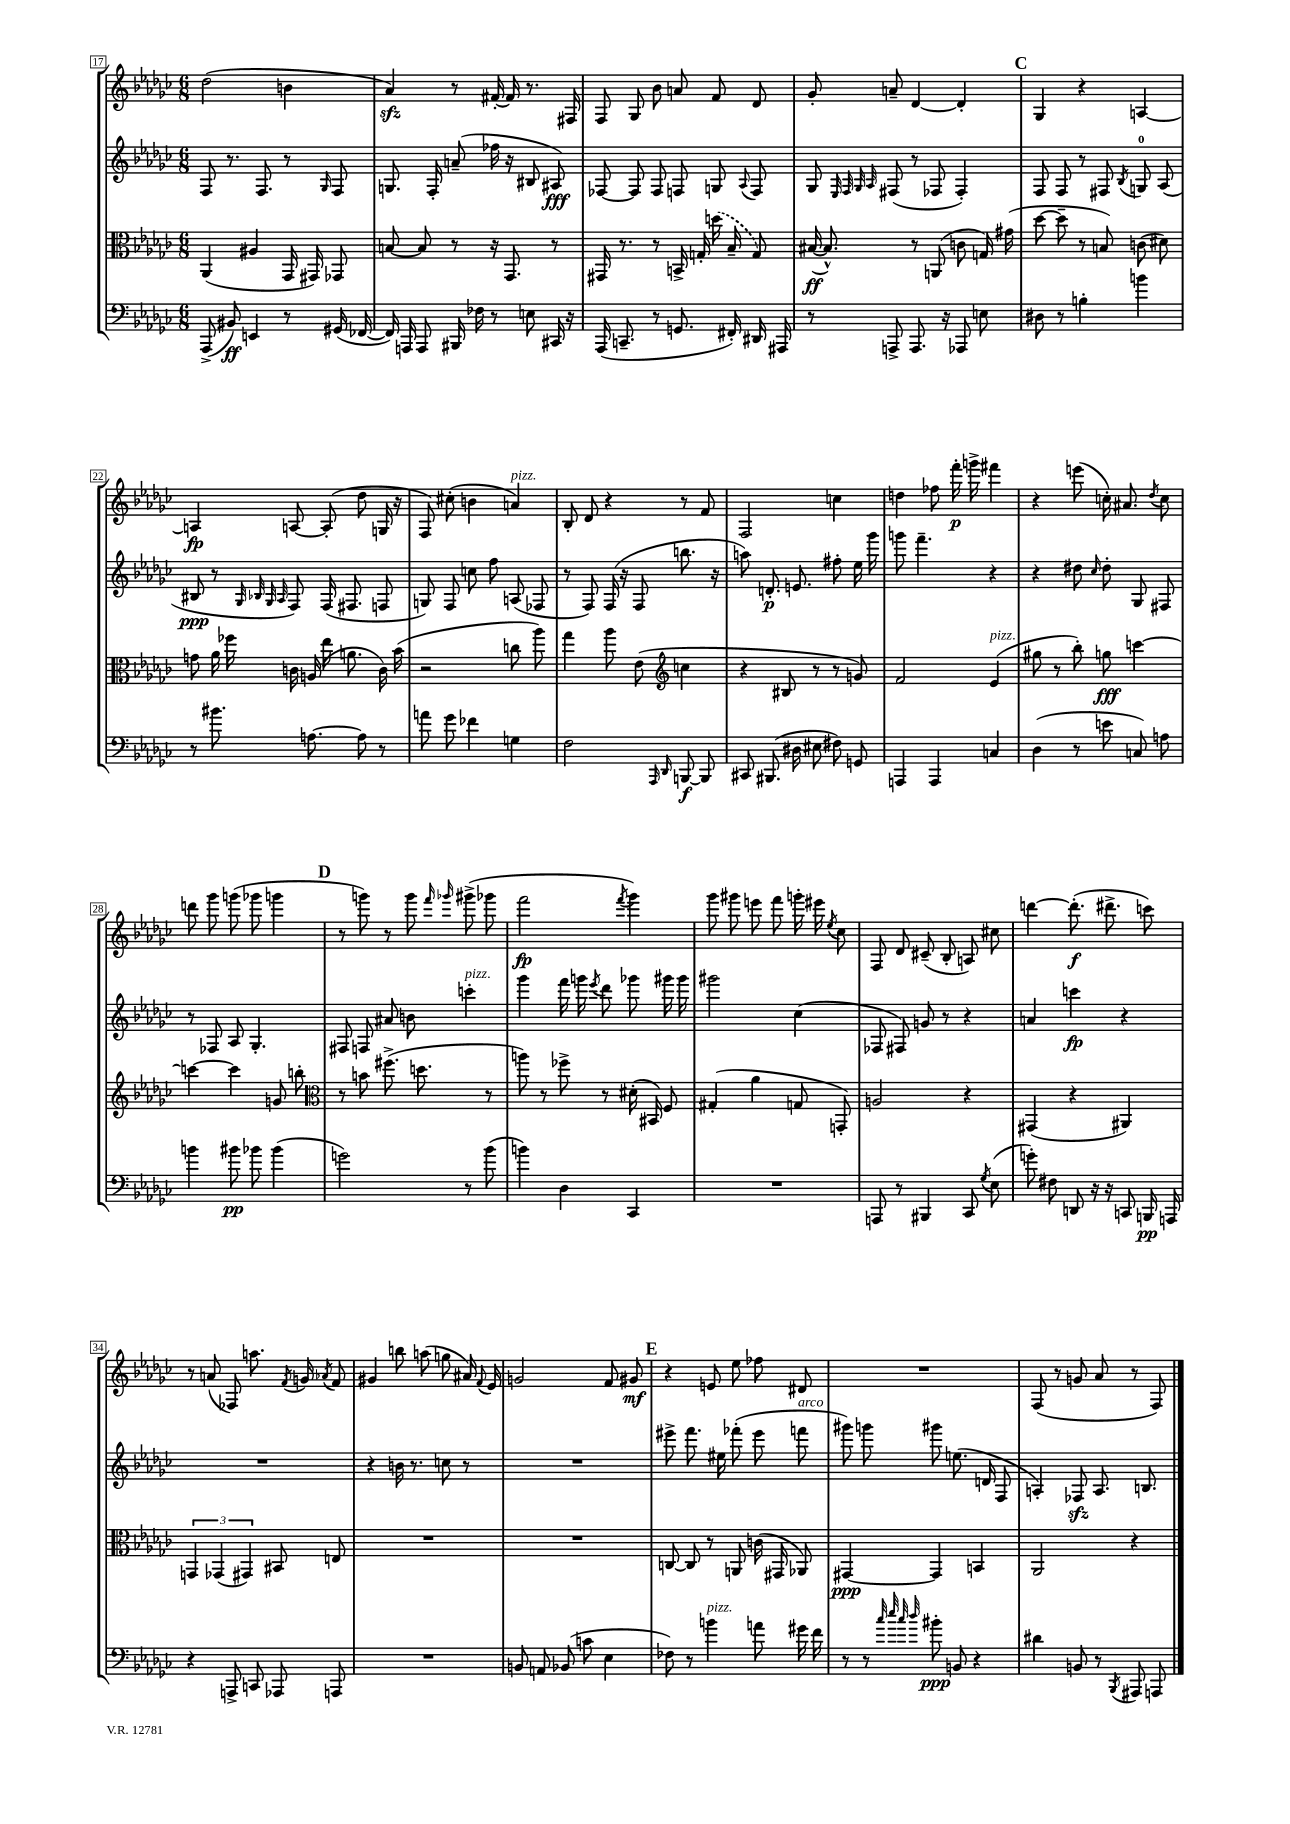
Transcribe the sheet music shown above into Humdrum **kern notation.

**kern	**dynam	**kern	**dynam	**kern	**dynam	**kern	**dynam
*part4	*part4	*part3	*part3	*part2	*part2	*part1	*part1
*staff4	*staff4	*staff3	*staff3	*staff2	*staff2	*staff1	*staff1
*clefF4	*	*clefC3	*	*clefG2	*	*clefG2	*
*k[b-e-a-d-g-c-]	*	*k[b-e-a-d-g-c-]	*	*k[b-e-a-d-g-c-]	*	*k[b-e-a-d-g-c-]	*
*M6/8	*	*M6/8	*	*M6/8	*	*M6/8	*
=17	=17	=17	=17	=17	=17	=17	=17
(8AAA-^/	.	(4AA-/	.	8F/	.	(2dd-\	.
8BB#X/)	ff	.	.	8.r	.	.	.
4EEn/	.	4A#X/	.	.	.	.	.
.	.	.	.	8.F/	.	.	.
8r	.	16GG-/	.	8r	.	4bn\	.
.	.	16GG#X/)	.	.	.	.	.
.	.	.	.	16qqG-/	.	.	.
(16GG#X/	.	8GG-X/	.	8F/	.	.	.
[16FF-X/	.	.	.	.	.	.	.
=18	=18	=18	=18	=18	=18	=18	=18
16FF-/])	.	[8Bn/	.	8.Gn/	.	4a-zz/)	.
16AAAn/	.	.	.	.	.	.	.
8AAA/	.	8B/]	.	.	.	.	.
.	.	.	.	16F'/	.	.	.
16BBB#X/	.	8r	.	(8an~/	.	8r	.
16F-X\	.	.	.	.	.	.	.
8r	.	16r	.	16ff-X\	.	[16f#X'/	.
.	.	8.GG-/	.	16r	.	16f#/]	.
8En\	.	.	.	8B#X/	.	8.r	.
16CC#X/	.	8r	.	8A#X/)	fff	.	.
16r	.	.	.	.	.	16F#X/	.
=19	=19	=19	=19	=19	=19	=19	=19
(16AAA-/	.	16GG#X/	.	[8F-X/	.	8F/	.
8.CCn~/	.	8.r	.	.	.	.	.
.	.	.	.	8F-/]	.	8G-/	.
8r	.	8r	.	8F-/	.	8b-\	.
8.GGn/	.	16BBn^/	.	8Fn/	.	8an/	.
.	.	16Gn'/	.	.	.	.	.
.	.	(16ddn\	.	8Gn/	.	8f/	.
16FF#X'/)	.	16B-~/	.	.	.	.	.
.	.	.	.	8qqA-/	.	.	.
16DD#X/	.	8G/)	.	8F/	.	8d-/	.
16AAA#X/	.	.	.	.	.	.	.
=20	=20	=20	=20	=20	=20	=20	=20
8r	.	([16B#X/	ff	8G-/	.	8g-'/	.
.	.	8.B#^^/])	.	.	.	.	.
.	.	.	.	32qqE-/	.	.	.
.	.	.	.	32qqF/	.	.	.
.	.	.	.	32qqG-/	.	.	.
.	.	.	.	32qqA-/	.	.	.
8AAAn^/	.	.	.	(8F#X/	.	8an~/	.
8.AAA/	.	8r	.	8r	.	[4d-/	.
.	.	(8AAn/	.	8F-X/	.	.	.
16r	.	.	.	.	.	.	.
8AAA-X/	.	8cn\	.	4F-'/)	.	4d-'/]	.
8En\	.	16Gn/)	.	.	.	.	.
.	.	(16g#X\	.	.	.	.	.
!!LO:REH:place=s1:t=C
=21	=21	=21	=21	=21	=21	=21	=21
8D#X\	.	[8dd-\	.	8F/	.	4G-/	.
8r	.	8dd-~\]	.	8F/	.	.	.
4Bn'\	.	8r	.	8r	.	4r	.
.	.	8Bn/)	.	8F#X/	.	.	.
.	.	.	.	8qB-/	.	.	.
4bn\	.	(8cn\	.	8Gn/	.	[4An/	.
.	.	8d#X\)	.	(8A-/	.	.	.
!!LO:LB:g=z
=22	=22	=22	=22	=22	=22	=22	=22
8r	.	8gn\	.	8B#X/	ppp	4An/]	fp
8.b#X\	.	16a-\	.	8r	.	.	.
.	.	16ff-X\	.	.	.	.	.
.	.	.	.	32qqG-/	.	.	.
.	.	.	.	32qqB-X/	.	.	.
.	.	.	.	32qqG-/	.	.	.
.	.	.	.	32qqA-/	.	.	.
.	.	16cn\	.	8F/)	.	[8An/	.
[8.An\	.	(16An/	.	.	.	.	.
.	.	16ee-\	.	(16F/	.	(8A'/]	.
.	.	8.an\	.	8.F#X/	.	.	.
8A\]	.	.	.	.	.	8dd-\	.
8r	.	16c\)	.	8Fn/	.	16Gn/	.
.	.	(16b-\	.	.	.	16r	.
=23	=23	=23	=23	=23	=23	=23	=23
8an\	.	2r	.	8Gn/)	.	8F/)	.
8g-\	.	.	.	8F/	.	(8cc#X'\	.
4f-X\	.	.	.	8ccn\	.	4bn\	.
.	.	.	.	8ff\	.	.	.
!	!	!	!	!	!	!LO:TX:a:i:t=pizz.	!
4Gn\	.	8ccn\	.	(8An/	.	4an/)	.
.	.	8aa-\)	.	8F-X/	.	.	.
=24	=24	=24	=24	=24	=24	=24	=24
2F\	.	4gg-\	.	8r	.	8B-'/	.
.	.	.	.	8F/)	.	8d-/	.
.	.	8aa-\	.	(16F/	.	4r	.
.	.	.	.	16r	.	.	.
.	.	(8e-\	.	8F/	.	.	.
16qqAAA-/	.	.	.	.	.	.	.
16qqDD-/	.	.	.	.	.	.	.
*	*	*clefG2	*	*	*	*	*
[8BBBn/	f	4ccn\	.	8.bbn\	.	8r	.
8BBB/]	.	.	.	.	.	8f/	.
.	.	.	.	16r	.	.	.
=25	=25	=25	=25	=25	=25	=25	=25
8CC#X/	.	4r	.	8aan\)	.	2F/	.
(8.BBB#X/	.	.	.	8.dn'/	p	.	.
.	.	8B#X/	.	.	.	.	.
16D#X\	.	.	.	8.en/	.	.	.
8E#X\	.	8r	.	.	.	.	.
8F#X\)	.	8r	.	8ff#X'\	.	4ccn\	.
8GGn/	.	8gn/)	.	16ee-\	.	.	.
.	.	.	.	16ggg-\	.	.	.
=26	=26	=26	=26	=26	=26	=26	=26
4AAAn/	.	2f/	.	8gggn\	.	4ddn\	.
.	.	.	.	4.fff~\	.	.	.
4AAA/	.	.	.	.	.	8ff-X\	.
.	.	.	.	.	.	16fff'\	p
.	.	.	.	.	.	16gggn^\	.
!	!	!LO:TX:a:i:t=pizz.	!	!	!	!	!
4Cn/	.	(4e-/	.	4r	.	4fff#X\	.
=27	=27	=27	=27	=27	=27	=27	=27
(4D-\	.	8gg#X\	.	4r	.	4r	.
.	.	8r	.	.	.	.	.
8r	.	8bb-'\)	.	8dd#X\	.	(8eeen\	.
.	.	.	.	16qqcc-/	.	.	.
8en\	.	8ggn\	fff	8dd#'\	.	16ccn'\)	.
.	.	.	.	.	.	8.a#X/	.
8Cn/)	.	[4cccn\	.	8G-/	.	.	.
.	.	.	.	.	.	8qdd-/	.
8An\	.	.	.	8F#X/	.	8cc\	.
!!LO:LB:g=z
=28	=28	=28	=28	=28	=28	=28	=28
4bn\	.	4cccn\_	.	8r	.	8dddn\	.
.	.	.	.	8F-X/	.	8ggg-\	.
8b#X\	pp	4ccc\]	.	8A-/	.	(8gggn\	.
8b-X\	.	.	.	4.G-'/	.	8ggg-X\	.
(4b-\	.	8gn/	.	.	.	4gggn\	.
.	.	8bbn'\	.	.	.	.	.
!!LO:REH:place=s1:t=D
=29	=29	=29	=29	=29	=29	=29	=29
*	*	*clefC3	*	*	*	*	*
2gn\)	.	8r	.	8F#X/	.	8r	.
.	.	8bn\	.	8Fn/	.	8gggn\)	.
.	.	(8.ff#X^\	.	8a#X/	.	8r	.
.	.	.	.	8bn\	.	8ggg\	.
.	.	8.ddn\	.	.	.	.	.
.	.	.	.	.	.	16qqfff/	.
.	.	.	.	.	.	16qqggg-X/	.
!	!	!	!	!LO:TX:a:i:t=pizz.	!	!	!
8r	.	.	.	4cccn'\	.	(8ggg#X^\	.
(8b-\	.	8r	.	.	.	8ggg-X\	.
=30	=30	=30	=30	=30	=30	=30	=30
4bn\)	.	8aan\)	.	4ggg-\	.	2fff\	fp
.	.	8r	.	.	.	.	.
4D-\	.	8ff-X^\	.	16fff\	.	.	.
.	.	.	.	16gggn\	.	.	.
.	.	.	.	8qeee-/	.	.	.
.	.	8r	.	8ddd-\	.	.	.
.	.	.	.	.	.	8qfff/	.
4CC-/	.	(16d#X'\	.	8ggg-X\	.	4ggg-\)	.
.	.	16BB#X/)	.	.	.	.	.
.	.	8F/	.	16ggg#X\	.	.	.
.	.	.	.	16ggg#\	.	.	.
=31	=31	=31	=31	=31	=31	=31	=31
2.r	.	(4G#X'/	.	2ggg#X\	.	8ggg-\	.
.	.	.	.	.	.	8ggg#X\	.
.	.	4a-\	.	.	.	8eeen\	.
.	.	.	.	.	.	8fff\	.
.	.	8Gn/	.	(4cc-\	.	16gggn'\	.
.	.	.	.	.	.	16eee#X\	.
.	.	.	.	.	.	8qee-/	.
.	.	8GGn'/)	.	.	.	8cc-\	.
=32	=32	=32	=32	=32	=32	=32	=32
8AAAn/	.	2An/	.	8F-X/	.	8F/	.
8r	.	.	.	8F#X/)	.	8d-/	.
4BBB#X/	.	.	.	8gn/	.	(8c#X~/	.
.	.	.	.	8r	.	8B-'/	.
8CC-/	.	4r	.	4r	.	8An/)	.
8qG-/	.	.	.	.	.	.	.
(8E-\	.	.	.	.	.	8cc#X\	.
=33	=33	=33	=33	=33	=33	=33	=33
8gn'\)	.	(4GG#X/	.	4an/	.	[4dddn\	.
8F#X\	.	.	.	.	.	.	.
8DDn/	.	4r	.	4cccn\	fp	(8.ddd'\]	f
16r	.	.	.	.	.	.	.
16r	.	.	.	.	.	8.ddd#X^\	.
8CCn/	.	4AA#X/)	.	4r	.	.	.
16BBBn/	pp	.	.	.	.	8cccn\)	.
16AAAn/	.	.	.	.	.	.	.
!!LO:LB:g=z
=34	=34	=34	=34	=34	=34	=34	=34
4r	.	6GGn/	.	2.r	.	8r	.
.	.	.	.	.	.	(8an/	.
.	.	(6GG-X/	.	.	.	.	.
8AAAn^/	.	.	.	.	.	8F-X/)	.
.	.	6GG#X/)	.	.	.	.	.
8CCn/	.	.	.	.	.	8.aan\	.
8AAA-X/	.	8BB#X/	.	.	.	.	.
.	.	.	.	.	.	8qf/	.
.	.	.	.	.	.	16gn/	.
.	.	.	.	.	.	8qa-X/	.
8AAAn/	.	8En/	.	.	.	8f/	.
=35	=35	=35	=35	=35	=35	=35	=35
2.r	.	2.r	.	4r	.	4g#X/	.
.	.	.	.	16bn\	.	8bbn\	.
.	.	.	.	8.r	.	.	.
.	.	.	.	.	.	(8aan\	.
.	.	.	.	8ccn\	.	8ggn\	.
.	.	.	.	8r	.	16a#X/)	.
.	.	.	.	.	.	8qqf/	.
.	.	.	.	.	.	16e-/	.
=36	=36	=36	=36	=36	=36	=36	=36
8BBn/	.	2.r	.	2.r	.	2gn/	.
8AAn/	.	.	.	.	.	.	.
(8BB-X/	.	.	.	.	.	.	.
8cn\	.	.	.	.	.	.	.
4E-\	.	.	.	.	.	8f/	.
.	.	.	.	.	.	8g#X/	mf
!!LO:REH:place=s1:t=E
=37	=37	=37	=37	=37	=37	=37	=37
8F-X\)	.	[8Cn/	.	8eee#X^\	.	4r	.
8r	.	8C/]	.	8.fff\	.	.	.
!LO:TX:a:i:t=pizz.	!	!	!	!	!	!	!
4bn\	.	8r	.	.	.	8en/	.
.	.	.	.	16ee#X\	.	.	.
.	.	8AAn/	.	(8fff-X'\	.	8ee-\	.
8an\	.	(16cn\	.	8eee#\	.	8ff-X\	.
.	.	16GG#X/	.	.	.	.	.
!	!	!	!	!LO:TX:a:i:t=arco	!	!	!
16g#X\	.	8AA-X/)	.	8fffn\	.	8d#X/	.
16f\	.	.	.	.	.	.	.
=38	=38	=38	=38	=38	=38	=38	=38
8r	.	[4GG#X/	ppp	8ggg#X\)	.	2.r	.
8r	.	.	.	8gggn\	.	.	.
32qqcc-/	.	.	.	.	.	.	.
32qqee-/	.	.	.	.	.	.	.
32qqcc-/	.	.	.	.	.	.	.
32qqdd-/	.	.	.	.	.	.	.
8b#X'\	ppp	4GG#/]	.	8ggg#X\	.	.	.
8BBn/	.	.	.	(8.een\	.	.	.
4r	.	4BBn/	.	.	.	.	.
.	.	.	.	16dn/	.	.	.
.	.	.	.	8F/	.	.	.
=39	=39	=39	=39	=39	=39	=39	=39
4d#X\	.	2AA-/	.	4An'/)	.	(8F/	.
.	.	.	.	.	.	8r	.
8BBn/	.	.	.	8F-Xzz/	.	8gn/	.
8r	.	.	.	8.A/	.	8a-/	.
8qBBB-/	.	.	.	.	.	.	.
8AAA#X/	.	4r	.	.	.	8r	.
.	.	.	.	8.Bn/	.	.	.
8AAAn/	.	.	.	.	.	8F/)	.
==	==	==	==	==	==	==	==
*-	*-	*-	*-	*-	*-	*-	*-
